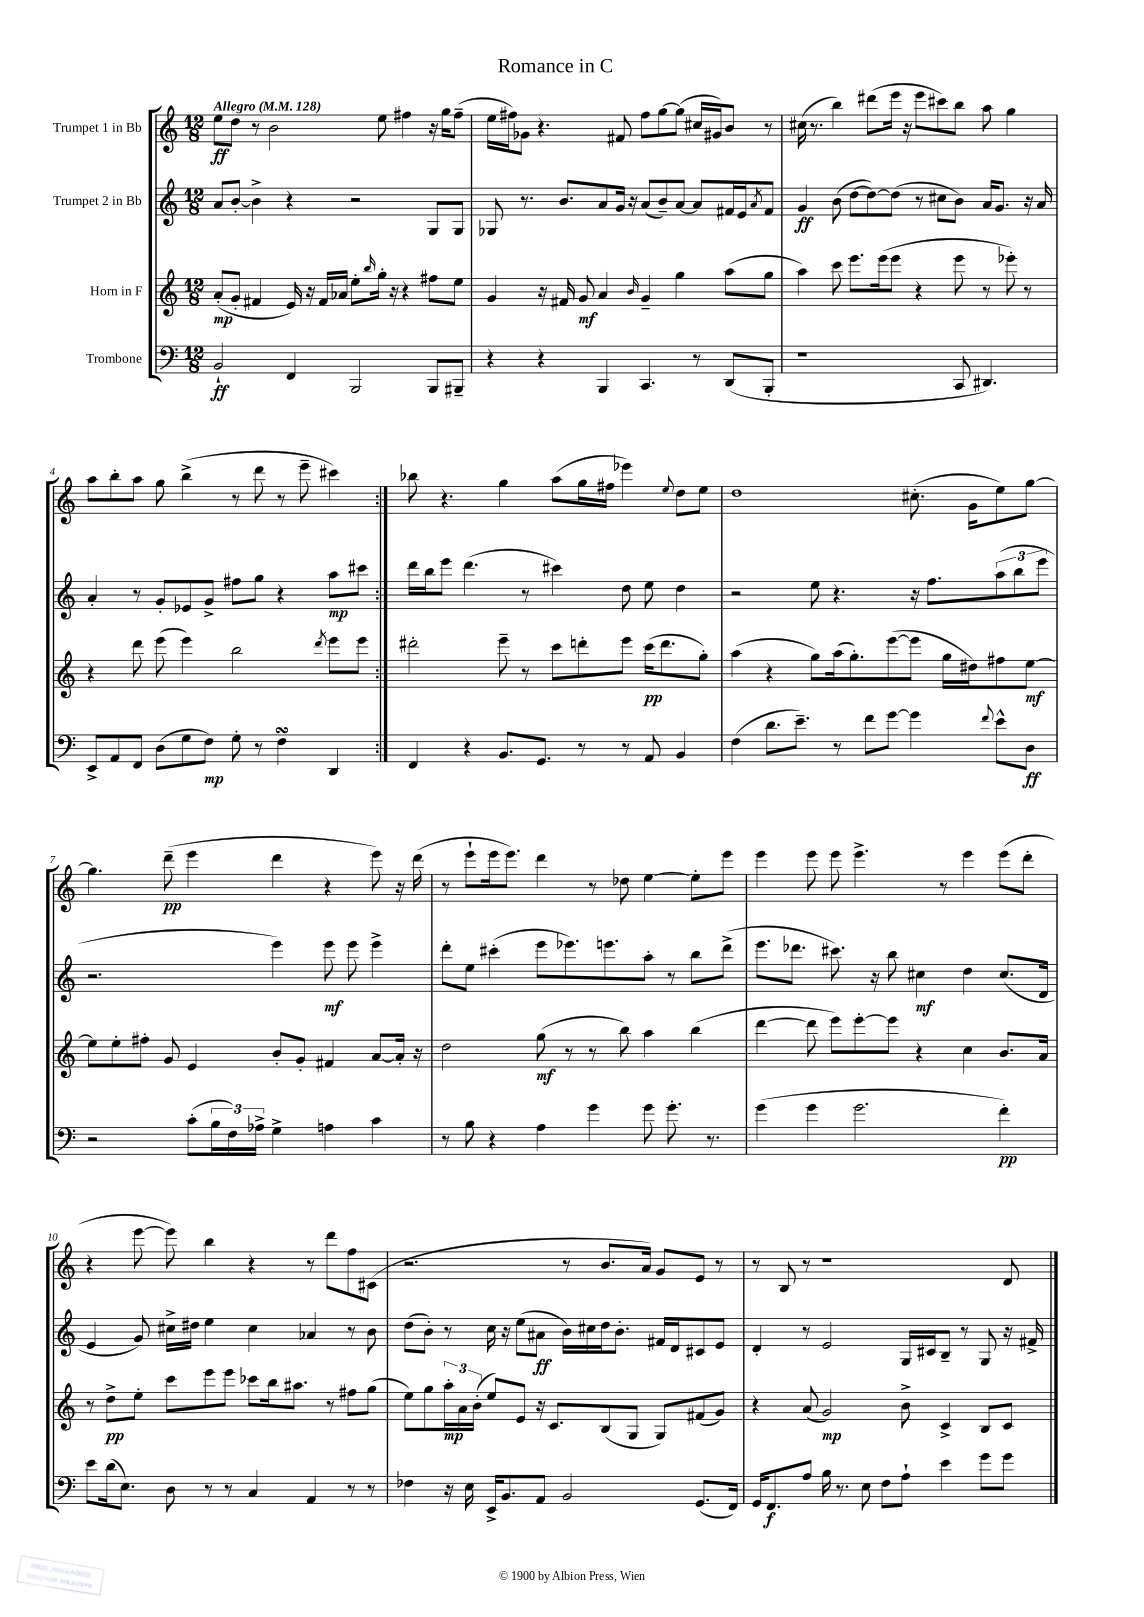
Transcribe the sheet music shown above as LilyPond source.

\header { title = "Romance in C" }
<<
\new StaffGroup <<
\new Staff = "s0" \with { instrumentName = "Trumpet 1 in Bb" } {
    \clef treble \key c \major \numericTimeSignature \time 12/8 \tempo "Allegro" 4 = 128
    \repeat volta 2 { e''8\ff d''8 r8 b'2 e''8 fis''4 r16 g''16 fis''8--( |
    e''16 fis''16) ges'8 r4. fis'8 fis''8 g''8~ g''8( cis''16 gis'16) b'8 r8 |
    cis''16( r8. b''4) dis'''8( e'''16 r16 e'''8 cis'''8) b''8 a''8 g''4 |
    a''8 b''8-. a''8 g''8 b''4->( r8 d'''8 r8 e'''8-- cis'''4) | }
    bes''8 r4. g''4 a''8( g''16 fis''16 ees'''4) \appoggiatura { e''8 } d''8 e''8 |
    d''1 cis''8.-.( g'16 e''8) g''8~ |
    g''4. d'''8--\pp( e'''4 d'''4 r4 e'''8) r16 d'''16( |
    r8 e'''8-! e'''16 e'''8.) d'''4 r8 des''8 e''4~ e''8-. e'''8 |
    e'''4 e'''8 e'''8 e'''4.-> r8 e'''4 e'''8( d'''8-. |
    r4 e'''8~ e'''8) b''4 r4 r8 d'''8 f''8 cis'8( |
    r2. r8 b'8. a'16) g'8 e'8 r8 |
    r8 b8 r8 r1 d'8 \bar "|." |
}
\new Staff = "s1" \with { instrumentName = "Trumpet 2 in Bb" } {
    \clef treble \key c \major \numericTimeSignature \time 12/8
    \repeat volta 2 { a'8 b'8~-. b'4-> r4 r2 g8 g8 |
    ges8 r8. b'8. a'8 g'16 r16 a'8( b'8--) a'8~ a'8 fis'16 e'16 \acciaccatura { a'8 } fis'8 |
    g'4\ff b'8( d''8~ d''8~) d''8( r8 cis''8 b'8) a'16 g'8. r16 a'16 |
    a'4-. r8 g'8-. ees'8 g'8-> fis''8 g''8 r4 a''8\mp cis'''8 | }
    d'''16 b''16 e'''8 d'''4.( r8 cis'''4) d''8 e''8 d''4 |
    r2 e''8 r4. r16 f''8. \tuplet 3/2 { a''8( b''8 e'''8 } |
    r2. e'''4) e'''8\mf e'''8 e'''4-> |
    d'''8-. e''8 cis'''4-.( e'''8 ees'''8.) e'''8. a''8-. r8 b''8 d'''8->( |
    e'''8. des'''8. cis'''8.) r16 b''8 cis''4\mf d''4 cis''8.( d'16 |
    e'4 g'8) cis''16-> dis''16 e''4 cis''4 aes'4 r8 b'8 |
    d''8( b'8-.) r8 c''16 r16 e''8( ais'8\ff b'16) cis''16 d''16 b'8.-. fis'16 d'16 cis'8 e'8 |
    d'4-. r8 e'2 g16 cis'16 b8-- r8 g8 r16 fis'16-> \bar "|." |
}
\new Staff = "s2" \with { instrumentName = "Horn in F" } {
    \clef treble \key c \major \numericTimeSignature \time 12/8
    \repeat volta 2 { a'8-.\mp( g'8-. fis'4 e'16) r16 fis'16 aes'16 e''8-. \grace { b''16 } g''16-. r16 r4 fis''8 e''8 |
    g'4 r16 fis'16 g'8\mf a'4 \grace { b'16 } g'4-- g''4 a''8( g''8 |
    a''4) c'''8 e'''8. e'''16( e'''8 r4 e'''8 r8 ees'''8-.) r8 |
    r4 d'''8 e'''8( e'''4) b''2 \acciaccatura { d'''8 } e'''8 e'''8 | }
    dis'''2-. e'''8-- r8 c'''8 d'''8-. e'''8 c'''16\pp( d'''8. g''8-.) |
    a''4( r4 g''8) a''16( g''8.-.) e'''8~( e'''8 g''16 dis''16) fis''8 e''8~\mf |
    e''8 e''8-. fis''8-. g'8 e'4 b'8-. g'8-. fis'4 a'8~ a'16-. r16 |
    d''2 g''8\mf( r8 r8 b''8) a''4 b''4( |
    d'''4~ d'''8 e'''8) e'''8~-. e'''8 r4 c''4 b'8. a'16 |
    r8 d''8->\pp e''8-. c'''8 e'''8 e'''8 ces'''8 b''16 ais''8. r8 fis''8 g''8( |
    e''8) g''8 \tuplet 3/2 { a''16-.\mp a'16 b'16-.( } e''8) e'8 r16 c'8. b8( g8 g8) fis'8( g'8) |
    r4 a'8( g'2\mp) b'8-> c'4-> b8 c'8 \bar "|." |
}
\new Staff = "s3" \with { instrumentName = "Trombone" } {
    \clef bass \key c \major \numericTimeSignature \time 12/8
    \repeat volta 2 { b,2-!\ff f,4 b,,2 b,,8 bis,,8-- |
    r4 r4 b,,4 c,4. r8 d,8( b,,8-. |
    r1 c,8 dis,4.) |
    e,8-> a,8 f,8 d8( g8 f8\mp) g8-. r8 f4\turn d,4 | }
    f,4 r4 b,8. g,8. r8 r8 a,8 b,4 |
    f4( d'8. e'8.--) r8 f'8 g'8~ g'4 \appoggiatura { f'8 } e'8-^ d8\ff |
    r2 c'8-.( \tuplet 3/2 { b16 f16) aes16-> } g4-> a4 c'4 |
    r8 b8 r4 a4 g'4 g'8 g'8.-. r8. |
    g'4( g'4 g'2. f'4-.\pp) |
    e'8 d'16( e8.) d8 r8 r8 c4 a,4 r8 r8 |
    fes4 r16 e16 e,16-> b,8. a,8 b,2 g,8.( f,16) |
    g,16 f,8.\f a8 b16 r8. e8 f8 a8-! e'4 g'8 g'8 \bar "|." |
}
>>
>>
